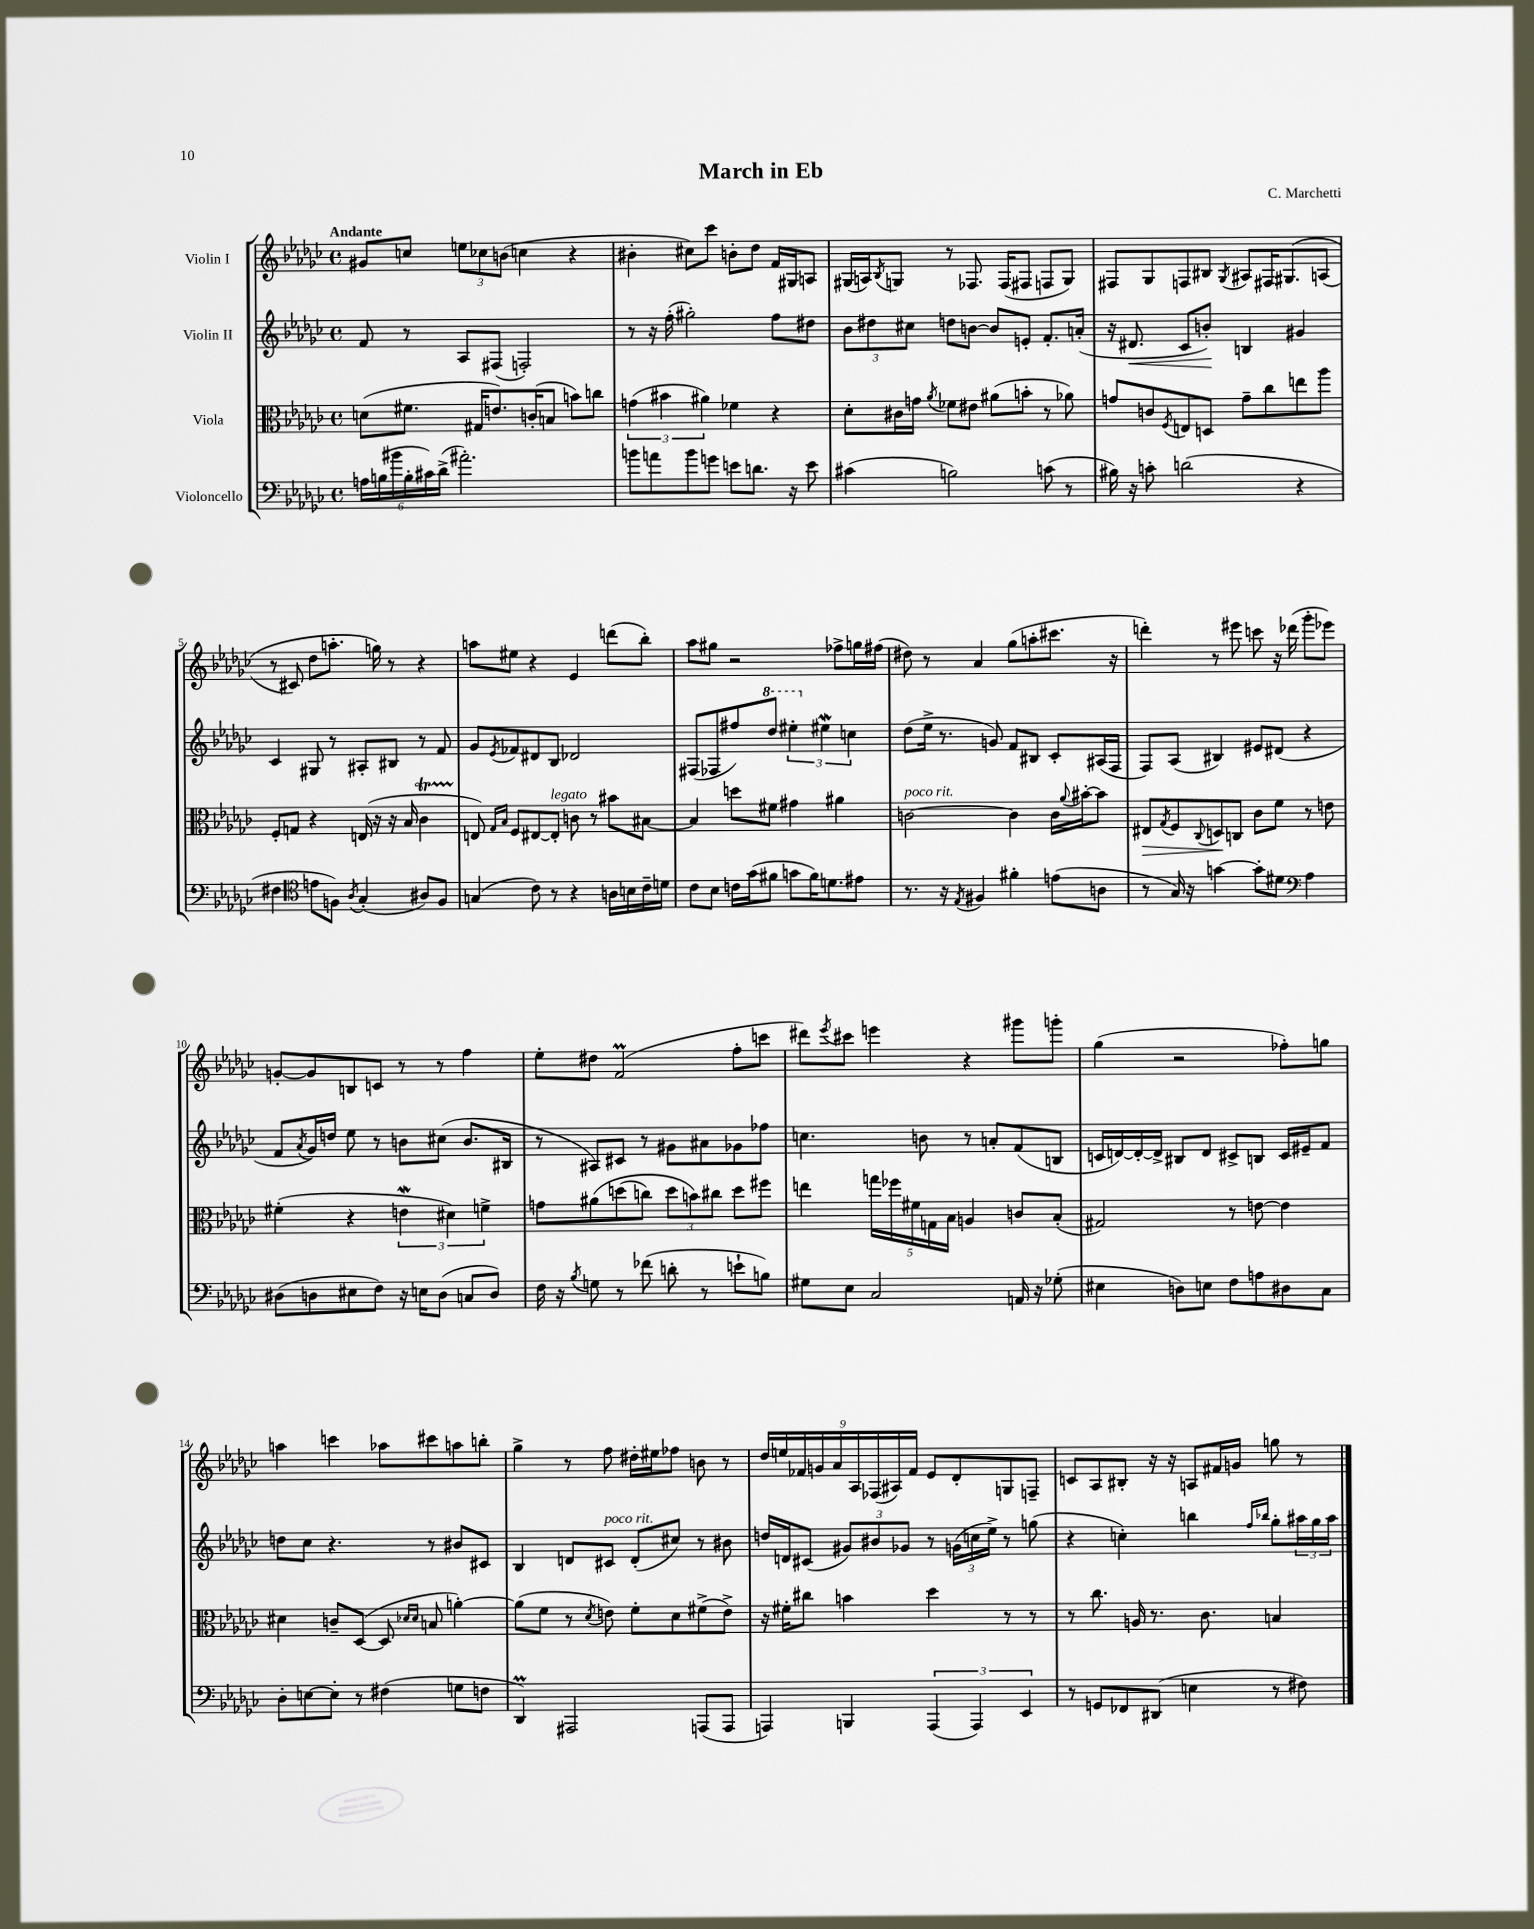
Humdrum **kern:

**kern	**kern	**kern	**kern
*staff4	*staff3	*staff2	*staff1
*clefF4	*clefC3	*clefG2	*clefG2
*k[b-e-a-d-g-c-]	*k[b-e-a-d-g-c-]	*k[b-e-a-d-g-c-]	*k[b-e-a-d-g-c-]
*M4/4	*M4/4	*M4/4	*M4/4
*met(c)	*met(c)	*met(c)	*met(c)
24A\LL	(8d\L	8f/	8g#/L
(24B\	.	.	.
24b#\	.	.	.
24B'\	8.f#\J	8r	8cc/J
24c#\)	.	.	.
(24d-^\JJ	.	.	.
2.a#'\)	.	8A-/L	12ee\L
.	16G#/LK	.	.
.	.	.	12cc-\
.	8.e/)	(8F#/J	.
.	.	.	(12b\J
.	.	2F'/)	4cc\
.	(16c'/K	.	.
.	8B/J	.	.
.	8b\L)	.	4r
.	8cc\J	.	.
=	=	=	=
8b\L	(6g\	8r	4b#'\
8a\	.	16r	.
.	6b#\	.	.
.	.	(16ff'\	.
8b\	.	2gg#'\)	8cc#\L)
.	6a#\)	.	.
8g\J	.	.	8ccc-\J
8e\L	4f-\	.	8b'\L
8.d\J	.	.	8dd-\J
.	4r	8ff\L	16f/LL
16r	.	.	16G#/J
8e\	.	8dd#\J	8A/J
=	=	=	=
(4c#\	8d-'\L	12b-\L	(16G#/LL
.	.	.	16A/J)
.	.	12dd#\	.
.	.	.	8qB-/
.	16c#\L	.	8G/J
.	.	12cc#\J	.
.	16g\JJ	.	.
.	8qa-/	.	.
2B\)	8f-\L	8dd\L	8r
.	8e#\J	[8b\J	8.F-/
.	(8a#\L	8b/]L	.
.	.	.	(16F-/LK
.	8b'\J	8e'/J	8F#/J
(8c\	8r	8.f'/L	8F/L
8r	8a-\)	.	8G/J)
.	.	(16a'/Jk	.
=	=	=	=
16B#\)	8g/L	16r	8F#/L
16r	.	8.d#/	.
8c'\	8c/	.	8G-/
.	8qF/	.	.
(2d\	8E/	8c-/L	8F/
.	8D/J	8b'/J)	8B#/J
.	.	.	8qG-/
.	8g~\L	4B/	8A#/L
.	8cc-\	.	16F#/K
.	.	.	&(8.G#/
4r	8ee\	4g#/	.
.	8aa-\J	.	(8A/J
=	=	=	=
4F#\	8F'/L	4c-/	8r
.	8G/J	.	8c#/)
*clefC4	*	*	*
8e\L	4r	8G#/	8dd-\L
8F\J)	.	8r	8.aa'\J
8qA-/	.	.	.
(4G-'/	(16E/	8A#'/L	.
.	16r	.	16gg\&)
.	16r	8B#/J	8r
.	16B-/	.	.
8A#/L)	4c-\	8r	4r
8F/J	.	8f/	.
=	=	=	=
(4G/	8E/)	8g-/L	8aa\L
.	16qqG-/LL	.	.
.	16qqB-/JJ	8qe-/	.
.	8F/L	8f-/	8ee#\J
8c-\)	[8E#/	8d#/	4r
8r	8E#'/]J	8B-/J	.
4r	8c\	2d-/	4e-/
.	8r	.	.
16A\LL	8b#\L	.	(8ddd\L
16B\	.	.	.
16c-~\	[8B#\J	.	8bb-'\J)
16d\JJ	.	.	.
=	=	=	=
8c-\L	4B#/]	(8F#/L	8aa-\L
8B-\J	.	8F-/	8gg#\J
16c\LL	8dd\L	8ff#/)	2r
(16g-\J	.	.	.
8f#\J	8f#\J	8ddd-/J	.
8g\L	4g#\	6eee#'\	.
16f#\K)	.	.	.
.	.	6ee#\	.
8.d\	.	.	.
.	4a#\	.	8ff-^\L
.	.	6cc\	.
8e#\J	.	.	16gg\L
.	.	.	(16ff#\JJ
=	=	=	=
8.r	[2c\	(8dd-\L	8dd#\)
.	.	16ee-^\Jk	8r
16r	.	8.r	.
8qE-/	.	.	.
4F#/	.	.	4a-/
.	.	8g/)	.
4f#'\	4c\]	8f/L	(8gg-\L
.	.	8B#/J	8aa'\
(8e\L	16c\LL	8c-'/L	8.ccc#\J
.	8qqa-/	.	.
.	[16b#'\J	.	.
8A\J	8b#\]J	(16A#/L	.
.	.	16F/JJ	16r
=	=	=	=
8r	8E#/L	8F/L)	4ddd'\)
.	8qG-/	.	.
16G-/)	8F/	(8A-/J	.
16r	.	.	.
.	8qqC-/	.	.
[4g\	8D/	4B#/)	8r
.	8C/J	.	8eee#\
8g'\]L	8c-\L	8e#/L	8ccc\
8d#\J	8f\J	(8d#/J	16r
.	.	.	(16ddd-\
*clefF4	*	*	*
4A-\	8r	4r	8ggg-'\L
.	8e\	.	8eee-\J)
=	=	=	=
(8D#\L	(4f#'\	8f/L	[8g'/L
.	.	8qa-/	.
8D\	.	16g-/L)	8g/]
.	.	16dd/JJ	.
8E#\	4r	8ee-\	8B/
8F\J)	.	8r	8c/J
16r	6e\	8b\L	8r
16E\LK	.	.	.
(8D\J	.	(8cc#\J	8r
.	6d#\)	.	.
8C/L	.	8.b/L	4ff\
.	6f^\	.	.
8D/J)	.	.	.
.	.	16B#/Jk	.
=	=	=	=
16F\	8g\L	8r	8ee-'\L
16r	.	.	.
8qB-/	.	.	.
8G\	&(8a#\	8A#/L)	8dd#\J
8r	(8dd\	8c#/J	(2f/
(8f-\	8cc\J)	8r	.
8d'\	12dd\L	8g#\L	.
.	12b\&)	.	.
8r	.	8a#\	.
.	12cc#\J	.	.
8e`\L	8dd\L	8g-\	8ff'\L
8B\J)	8ff#\J	8ff-\J	8ccc\J
=	=	=	=
8G#\L	4ee\	4.cc\	8ddd#\L)
.	.	.	8qeee-/
8E-\J	.	.	8ccc#\J
2C-/	20gg\LL	.	4eee\
.	20ff-\	.	.
.	20f#\	.	.
.	.	8b\	.
.	20G\	.	.
.	20B-\JJ	.	.
.	4A/	8r	4r
.	.	8a'/L	.
16AA/	8c/L	(8f/	8ggg#\L
16r	.	.	.
(8G-'\	(8B-'/J	8B/J	8ggg'\J
=	=	=	=
4E#\	2G#/)	16c/LL	(4gg-\
.	.	[16d/)	.
.	.	16d'/_	.
.	.	16d^/]JJ	.
8D\L)	.	8B#/L	2r
8E\J	.	8d/J	.
8F\L	8r	8c#^/L	.
8A\	[8e\	8B/J	.
8D#\	4e\]	16c#/LL	8ff-'\L)
.	.	16e#~/J	.
8C-\J	.	8f/J	8gg\J
=	=	=	=
8D-'\L	4d#\	8dd\L	4aa\
[8E\	.	8cc-\J	.
8E'\]J	8c~/L	4.r	4ccc\
8r	([8D-/J	.	.
(4F#\	8D-/]	.	8aa-\L
.	16qqd-/LL	.	.
.	16qqd-/JJ	.	.
.	8B/	8r	8ccc#\
8G\L	[4a'\)	8b#/L	8aa\
8F\J	.	8c#/J	8bb'\J
=	=	=	=
4DD-/)	(8a\]L	4B-/	4gg-^\
.	8f\J	.	.
2AAA#/	8r	8d/L	8r
.	8qd-/	.	.
.	8e\)	8c#/J	8ff\
.	8f'\L	(8d'/L	16dd#'\LL
.	.	.	16ee#\J
.	8d-\	8cc#/J)	8ff-\J
(8AAA/L	(8f#^\	8r	8b\
8AAA/J	8e^\J)	8b#\	8r
=	=	=	=
4AAA/)	16r	16dd/LL	18dd-/LL
.	.	.	18ee/
.	16f#'\LK	16d/J	.
.	.	.	18f-/
.	8cc#\J	(8c#/J	.
.	.	.	18g/
.	.	.	18a-/
4BBB/	4b\	12g#/L)	.
.	.	.	18A-/
.	.	12b#/	(18F-/
.	.	.	18A#/)
.	.	12g-/J	.
.	.	.	18f-/JJ
(6AAA/	4dd-\	8r	8e-/L
.	.	(24g\LL	8d-'/
6AAA/)	.	24cc\	.
.	.	24ee-^\JJ)	.
.	8r	8r	8G/
6EE-/	.	.	.
.	8r	(8gg\	8F~/J
=	=	=	=
8r	8r	4r	8c/L
8GG/L	8.cc-\	.	8A-/
8FF-/	.	4cc'\)	8B#'/J
.	16A/	.	.
(8DD#/J	8.r	.	16r
.	.	.	16r
4E\	.	4bb\	8A/L
.	8.c-\	.	.
.	.	.	16f#/L
.	.	.	16g/JJ
.	.	16qqff/LL	.
.	.	16qqbb-/JJ	.
8r	4B/	8gg-'\L	8gg\
8F#\)	.	24aa#\L	8r
.	.	24gg-\	.
.	.	24aa#\JJ	.
==	==	==	==
*-	*-	*-	*-
